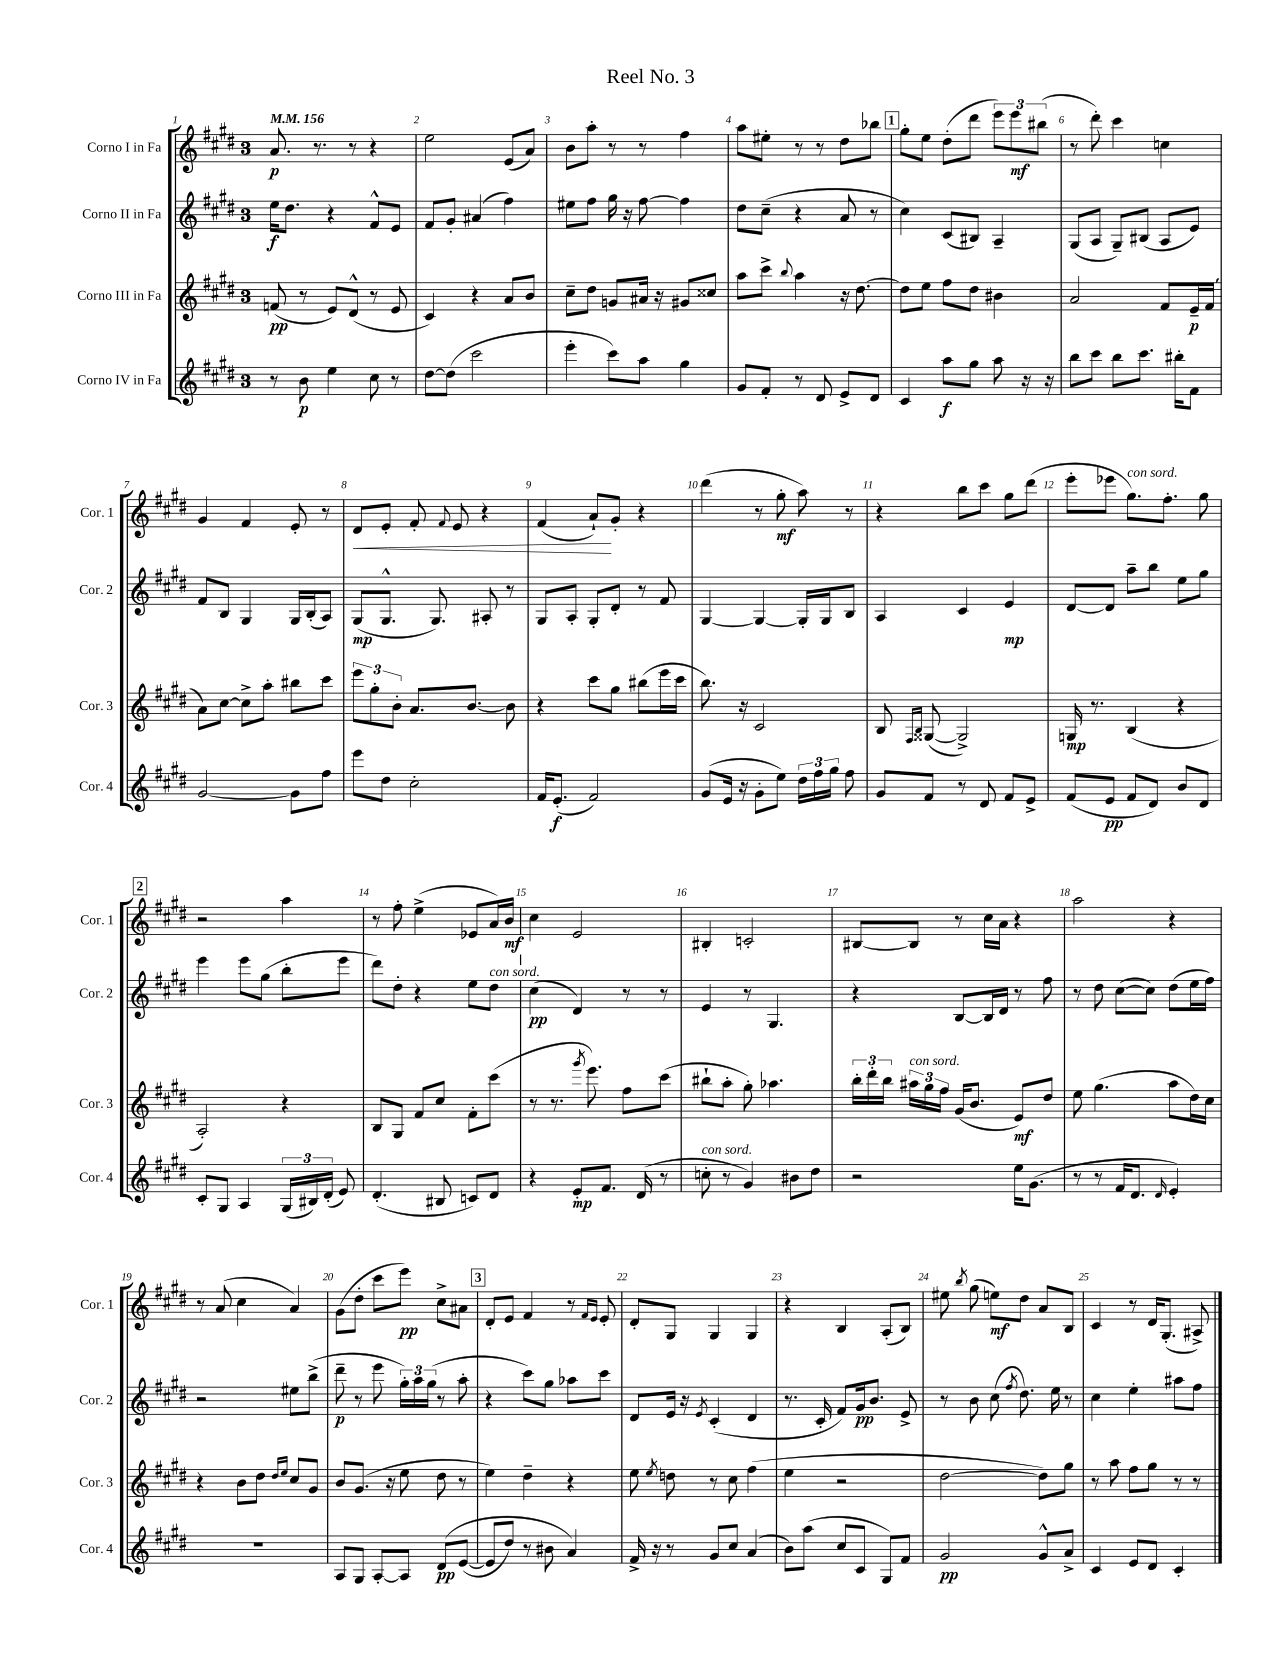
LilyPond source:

\header { title = "Reel No. 3" }
<<
\new StaffGroup <<
\new Staff = "s0" \with { instrumentName = "Corno I in Fa" shortInstrumentName = "Cor. 1" } {
    \clef treble \key e \major \once \override Staff.TimeSignature.style = #'single-digit \time 3/4 \tempo 4 = 156
    \autoBeamOff a'8.\p r8. r8 r4 |
    e''2 e'8[( a'8]) |
    b'8[ a''8]-. r8 r8 fis''4 |
    a''8[ eis''8]-. r8 r8 dis''8[ bes''8] |
    \mark \markup { \box "1" } gis''8[-. e''8] dis''8[-.( dis'''8] \tuplet 3/2 { e'''8[) e'''8\mf bis''8]( } |
    r8 dis'''8-.) cis'''4 c''4 |
    gis'4 fis'4 e'8-. r8 |
    dis'8[\< e'8]-. fis'8-. \appoggiatura { fis'8 } e'8 r4 |
    fis'4( a'8[-!\!) gis'8]-. r4 |
    dis'''4( r8 gis''8-.\mf a''8) r8 |
    r4 b''8[ cis'''8] gis''8[ dis'''8]( |
    e'''8[-. ees'''8] gis''8.[^\markup { \italic "con sord." }) fis''8.]-. gis''8 |
    \mark \markup { \box "2" } r2 a''4 |
    r8 fis''8-. e''4->( ees'8[ a'16) b'16]\mf |
    cis''4 e'2 |
    bis4-. c'2-. |
    bis8[~ bis8] r8 cis''16[ a'16] r4 |
    a''2 r4 |
    r8 a'8( cis''4 a'4) |
    gis'8[( dis''8]-. cis'''8[ e'''8]\pp) cis''8[-> ais'8] |
    \mark \markup { \box "3" } dis'8[-. e'8] fis'4 r8 \grace { fis'16[ e'16] } e'8-. |
    dis'8[-. gis8] gis4 gis4 |
    r4 b4 a8[-.( b8]) |
    eis''8 \acciaccatura { b''8 } gis''8( e''8[\mf) dis''8] a'8[ b8] |
    cis'4 r8 dis'16[ gis8.]-.( ais8->) \bar "|." |
}
\new Staff = "s1" \with { instrumentName = "Corno II in Fa" shortInstrumentName = "Cor. 2" } {
    \clef treble \key e \major \once \override Staff.TimeSignature.style = #'single-digit \time 3/4
    \autoBeamOff e''16[\f dis''8.] r4 fis'8[-^ e'8] |
    fis'8[ gis'8]-. ais'4( fis''4) |
    eis''8[ fis''8] gis''16 r16 fis''8~ fis''4 |
    dis''8[ cis''8]--( r4 a'8 r8 |
    \mark \markup { \box "1" } cis''4) cis'8[( bis8]) a4-- |
    gis8[( a8] gis8[--) bis8]( a8[ e'8]) |
    fis'8[ b8] gis4 gis16[ b16-.( a8]) |
    gis8[\mp( gis8.]-^ gis8.) ais8-. r8 |
    gis8[ a8]-. gis8[-. dis'8]-. r8 fis'8 |
    gis4~ gis4~ gis16[-. gis16 b8] |
    a4 cis'4 e'4\mp |
    dis'8[~ dis'8] a''8[-- b''8] e''8[ gis''8] |
    \mark \markup { \box "2" } e'''4 e'''8[ gis''8]( b''8[-. e'''8] |
    dis'''8[) dis''8]-. r4 e''8[ dis''8]^\markup { \italic "con sord." } |
    cis''4\pp( dis'4) r8 r8 |
    e'4 r8 gis4. |
    r4 b8[~ b16 dis'16] r8 fis''8 |
    r8 dis''8 cis''8[~( cis''8]) dis''8[( e''16 fis''16]) |
    r2 eis''8[ b''8]->( |
    dis'''8--\p r8 e'''8 \tuplet 3/2 { gis''16[-.) a''16 gis''16]( } r8 a''8-. |
    \mark \markup { \box "3" } r4 cis'''8[) gis''8] aes''8[ cis'''8] |
    dis'8[ e'16] r16 \acciaccatura { e'8 } cis'4-.( dis'4 |
    r8. cis'16-. fis'8[) gis'16\pp b'8.] e'8-> |
    r8 b'8 cis''8( \acciaccatura { fis''8 } dis''8.) e''16 r8 |
    cis''4 e''4-. ais''8[ fis''8] \bar "|." |
}
\new Staff = "s2" \with { instrumentName = "Corno III in Fa" shortInstrumentName = "Cor. 3" } {
    \clef treble \key e \major \once \override Staff.TimeSignature.style = #'single-digit \time 3/4
    \autoBeamOff f'8\pp( r8 e'8[) dis'8]-^( r8 e'8 |
    cis'4) r4 a'8[ b'8] |
    cis''8[-- dis''8] g'8[ ais'16] r16 gis'8[ cisis''8] |
    a''8[ cis'''8]-> \appoggiatura { b''8 } a''4 r16 dis''8.~ |
    \mark \markup { \box "1" } dis''8[ e''8] fis''8[ dis''8] bis'4 |
    a'2 fis'8[ e'16--\p fis'16]( |
    a'8[) cis''8]~ cis''8[-> a''8]-. bis''8[ cis'''8] |
    \tuplet 3/2 { e'''8[ gis''8-. b'8]-. } a'8.[ b'8.]~ b'8 |
    r4 cis'''8[ gis''8] bis''8[( e'''16 cis'''16] |
    b''8.) r16 cis'2 |
    b8 \grace { fis16[ b16] } gisis8~( gisis2->) |
    g16\mp r8. b4( r4 |
    \mark \markup { \box "2" } a2-.) r4 |
    b8[ gis8] fis'8[ cis''8] fis'8[-. cis'''8]( |
    r8 r8. \acciaccatura { gis'''8 } e'''8.) fis''8[ cis'''8]( |
    bis''8[-! a''8]-. gis''8-.) aes''4. |
    \tuplet 3/2 { b''16[-. dis'''16-. b''16] } \tuplet 3/2 { ais''16[^\markup { \italic "con sord." } gis''16 fis''16] } gis'16[( b'8.] e'8[\mf) dis''8] |
    e''8 gis''4.( a''8[ dis''16) cis''16] |
    r4 b'8[ dis''8] \grace { dis''16[ e''16] } cis''8[ gis'8] |
    b'8[ gis'8.]( r16 e''8 dis''8 r8 |
    \mark \markup { \box "3" } e''4) dis''4-- r4 |
    e''8 \acciaccatura { e''8 } d''8 r8 cis''8 fis''4( |
    e''4 r2 |
    dis''2~ dis''8[) gis''8] |
    r8 a''8 fis''8[ gis''8] r8 r8 \bar "|." |
}
\new Staff = "s3" \with { instrumentName = "Corno IV in Fa" shortInstrumentName = "Cor. 4" } {
    \clef treble \key e \major \once \override Staff.TimeSignature.style = #'single-digit \time 3/4
    \autoBeamOff r8 b'8\p e''4 cis''8 r8 |
    dis''8[~ dis''8]( cis'''2 |
    e'''4-. cis'''8[) a''8] gis''4 |
    gis'8[ fis'8]-. r8 dis'8 e'8[-> dis'8] |
    \mark \markup { \box "1" } cis'4 a''8[\f gis''8] a''8 r16 r16 |
    b''8[ cis'''8] b''8[ cis'''8.] bis''16[-. fis'8] |
    gis'2~ gis'8[ fis''8] |
    e'''8[ dis''8] cis''2-. |
    fis'16[ e'8.]-.\f( fis'2) |
    gis'8[( e'16] r16 gis'8[-. e''8]) \tuplet 3/2 { dis''16[ fis''16 gis''16] } fis''8 |
    gis'8[ fis'8] r8 dis'8 fis'8[ e'8]-> |
    fis'8[( e'8]\pp fis'8[ dis'8]) b'8[ dis'8] |
    \mark \markup { \box "2" } cis'8[-. gis8] a4 \tuplet 3/2 { gis16[( bis16) dis'16]-.( } e'8) |
    dis'4.-.( bis8 c'8[) dis'8] |
    r4 e'8[-.\mp fis'8.] dis'16( r8 |
    c''8-.^\markup { \italic "con sord." } r8 gis'4) bis'8[ dis''8] |
    r2 e''16[ gis'8.]( |
    r8 r8 fis'16[ dis'8.] \grace { dis'16 } e'4-.) |
    R2. |
    a8[ gis8] a8[~-. a8] dis'8[\pp\( e'8]~( |
    \mark \markup { \box "3" } e'8[ dis''8]) r8 bis'8 a'4\) |
    fis'16-> r16 r8 gis'8[ cis''8] a'4( |
    b'8[) a''8]( cis''8[ cis'8] gis8[) fis'8] |
    gis'2\pp gis'8[-^ a'8]-> |
    cis'4 e'8[ dis'8] cis'4-. \bar "|." |
}
>>
>>
\layout { \context { \Score \override BarNumber.break-visibility = ##(#f #t #t) barNumberVisibility = #all-bar-numbers-visible } }
